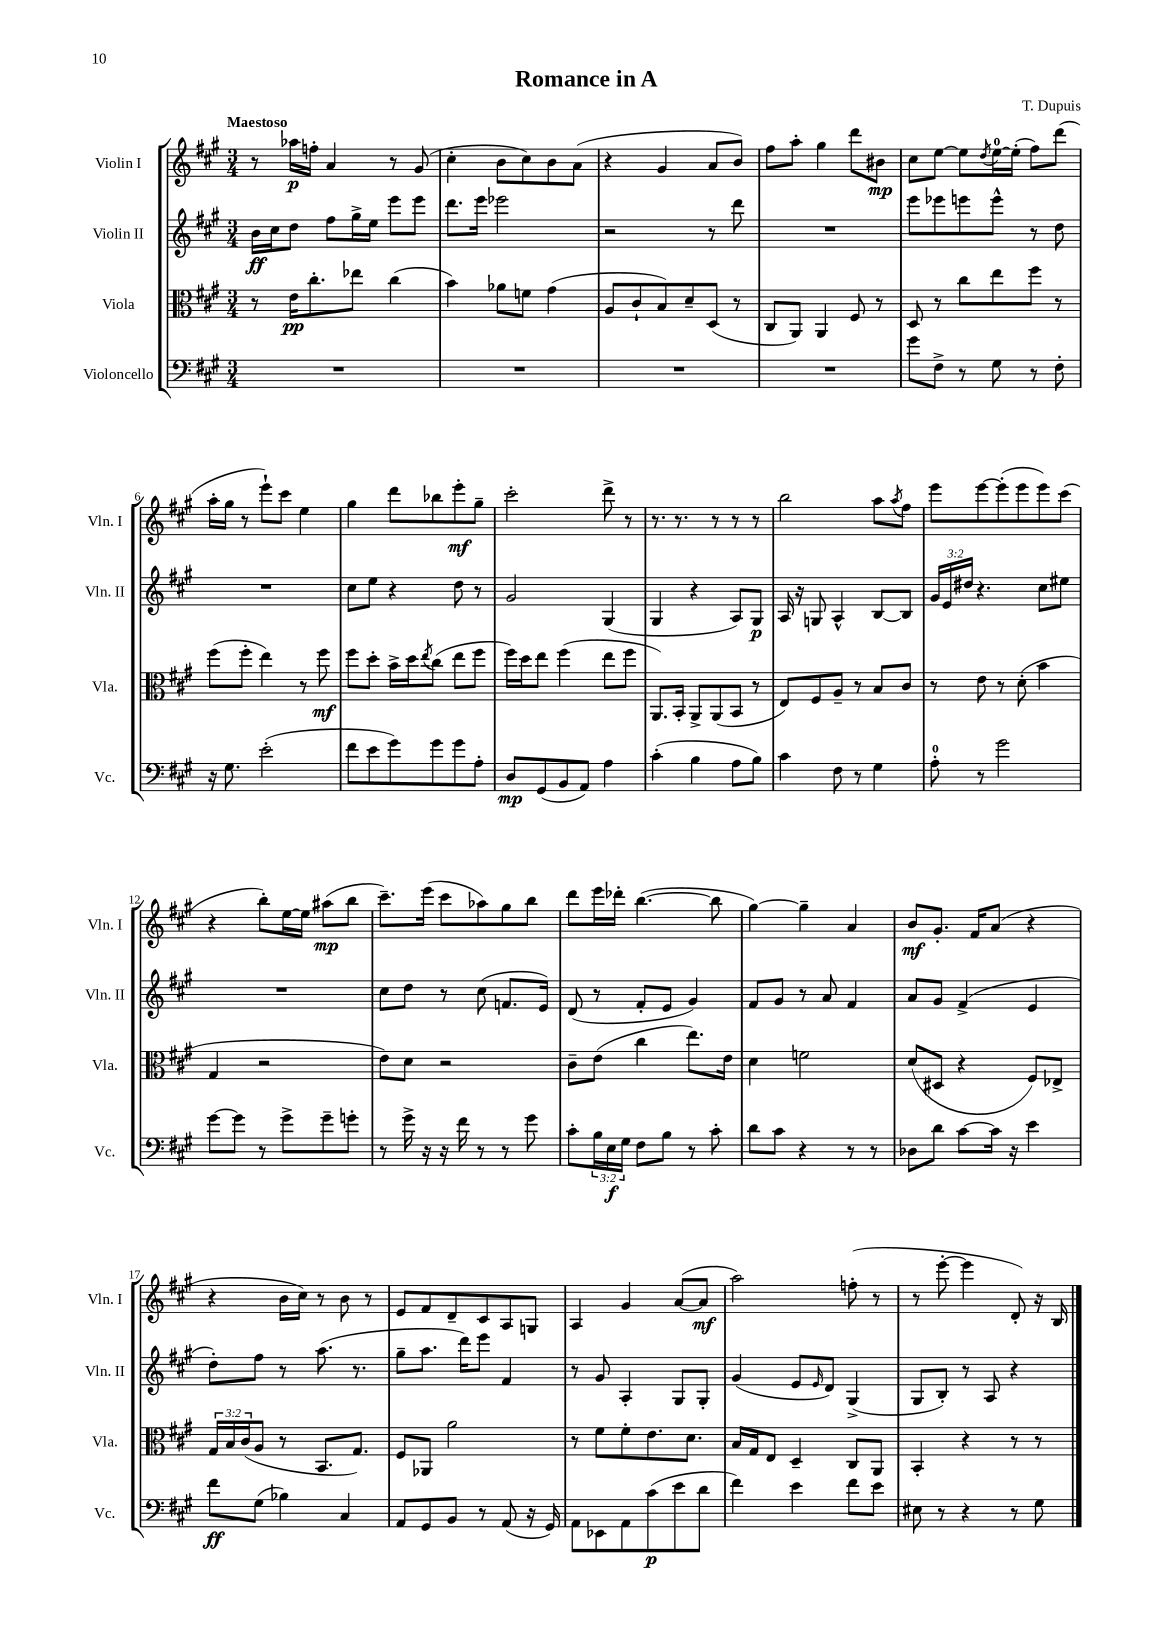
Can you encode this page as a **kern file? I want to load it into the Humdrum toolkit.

**kern	**kern	**kern	**kern
*staff4	*staff3	*staff2	*staff1
*clefF4	*clefC3	*clefG2	*clefG2
*k[f#c#g#]	*k[f#c#g#]	*k[f#c#g#]	*k[f#c#g#]
*M3/4	*M3/4	*M3/4	*M3/4
2.r	8r	16b	8r
.	.	16cc#	.
.	16e	8dd	16aa-
.	8.cc#'	.	16ff'
.	.	8ff#	4a
.	8ee-	16gg#^	.
.	.	16ee	.
.	(4cc#	8eee	8r
.	.	8eee	(8g#
=	=	=	=
2.r	4b)	8.ddd	4cc#'
.	.	16eee	.
.	8a-	2eee-	8b
.	8f	.	8cc#)
.	(4g#	.	8b
.	.	.	(8a
=	=	=	=
2.r	8A	2r	4r
.	8c#`	.	.
.	8B)	.	4g#
.	8d~	.	.
.	(8D	8r	8a
.	8r	8ddd	8b)
=	=	=	=
2.r	8C#	2.r	8ff#
.	8AA)	.	8aa'
.	4AA	.	4gg#
.	8F#	.	8ddd
.	8r	.	8b#
=	=	=	=
8g#	8D	8eee	8cc#
8F#^	8r	8eee-	[8ee
8r	8cc#	8eee	8ee]
.	.	.	8qdd
8G#	8ee	8eee^^	[16ee
.	.	.	(16ee']
8r	8ff#	8r	8ff#)
8F#'	8r	8dd	(8ddd
=	=	=	=
16r	(8ff#	2.r	16aa'
8.G#	.	.	16gg#
.	8ff#'	.	8r
(2e'	4ee)	.	8eee`)
.	.	.	8ccc#
.	8r	.	4ee
.	8ff#	.	.
=	=	=	=
8f#	8ff#	8cc#	4gg#
8e	8dd'	8ee	.
8g#)	16b^	4r	8ddd
.	16dd	.	.
.	8qee	.	.
8g#	(8cc#	.	8bb-
8g#	8ee	8dd	8eee'
8A'	8ff#	8r	8gg#~
=	=	=	=
8D	16ff#)	2g#	2ccc#'
.	16dd	.	.
(8GG#	8ee	.	.
8BB	(4ff#	.	.
8AA)	.	.	.
4A	8ee	(4G#	8ddd^
.	8ff#	.	8r
=	=	=	=
(4c#'	8.AA)	4G#	8.r
.	16BB'	.	8.r
4B	8AA^	4r	.
.	(8AA	.	8r
8A	8BB	8A)	8r
8B)	8r	8G#	8r
=	=	=	=
4c#	8E)	16A	2bb
.	.	16r	.
.	8F#	8G	.
8F#	8A~	4A^^	.
8r	8r	.	.
4G#	8B	[8B	8aa
.	.	.	8qaa
.	8c#	8B]	8ff#
=	=	=	=
8A'	8r	24g#	8eee
.	.	24e	.
.	.	24dd#	.
8r	8e	4.r	[8eee
2g#	8r	.	(8eee']
.	(8d'	.	8eee
.	4b	8cc#	8eee)
.	.	8ee#	(8ccc#
=	=	=	=
[8g#	4G#	2.r	4r
8g#]	.	.	.
8r	2r	.	8bb')
8g#^	.	.	[16ee
.	.	.	16ee]
8g#~	.	.	(8aa#
8g'	.	.	8bb
=	=	=	=
8r	8e)	8cc#	8.ccc#~)
16g#^	8d	8dd	.
16r	.	.	(16eee
16r	2r	8r	8ccc#
16f#	.	.	.
8r	.	(8cc#	8aa-)
8r	.	8.f	8gg#
8g#	.	.	8bb
.	.	16e)	.
=	=	=	=
8c#'	8c#~	(8d	8ddd
24B	(8e	8r	16eee
24E	.	.	.
.	.	.	16ddd-'
24G#	.	.	.
8F#	4cc#	8f#'	([4.bb
8B	.	8e	.
8r	8.ee)	4g#)	.
8c#'	.	.	8bb]
.	16e	.	.
=	=	=	=
8d	4d	8f#	[4gg#)
8c#	.	8g#	.
4r	2f	8r	4gg#~]
.	.	8a	.
8r	.	4f#	4a
8r	.	.	.
=	=	=	=
8D-	(8d	8a	8b
8d	8D#	8g#	8.g#'
[8c#	4r	(4f#^	.
.	.	.	16f#
16c#]	.	.	(8a
16r	.	.	.
4e	8F#)	4e	4r
.	8E-^	.	.
=	=	=	=
8f#	24G#	8dd')	4r
.	24B	.	.
.	(24c#	.	.
(8G#	8A	8ff#	.
4B-)	8r	8r	16b
.	.	.	16cc#)
.	8.BB	(8.aa	8r
4C#	.	.	8b
.	8.G#)	8.r	.
.	.	.	8r
=	=	=	=
8AA	8F#	8gg#~	8e
8GG#	8AA-	8.aa	8f#
8BB	2a	.	8d~
.	.	16ddd)	.
8r	.	8eee	8c#
(8AA	.	4f#	8A
16r	.	.	8G
16GG#)	.	.	.
=	=	=	=
8AA	8r	8r	4A
8EE-	8f#	8g#	.
8AA	8f#'	4A'	4g#
(8c#	8.e	.	.
8e	.	8G#	([8a
.	8.d	.	.
8d	.	8G#'	8a]
=	=	=	=
4f#)	16B	(4g#	2aa)
.	16G#	.	.
.	8E	.	.
4e	4D~	8e	.
.	.	16qqe	.
.	.	8d)	.
8f#	8C#	(4G#^	(8ff'
8e	8AA	.	8r
=	=	=	=
8E#	4BB'	8G#	8r
8r	.	8B')	[8eee'
4r	4r	8r	4eee]
.	.	8A	.
8r	8r	4r	8d')
8G#	8r	.	16r
.	.	.	16B
==	==	==	==
*-	*-	*-	*-
